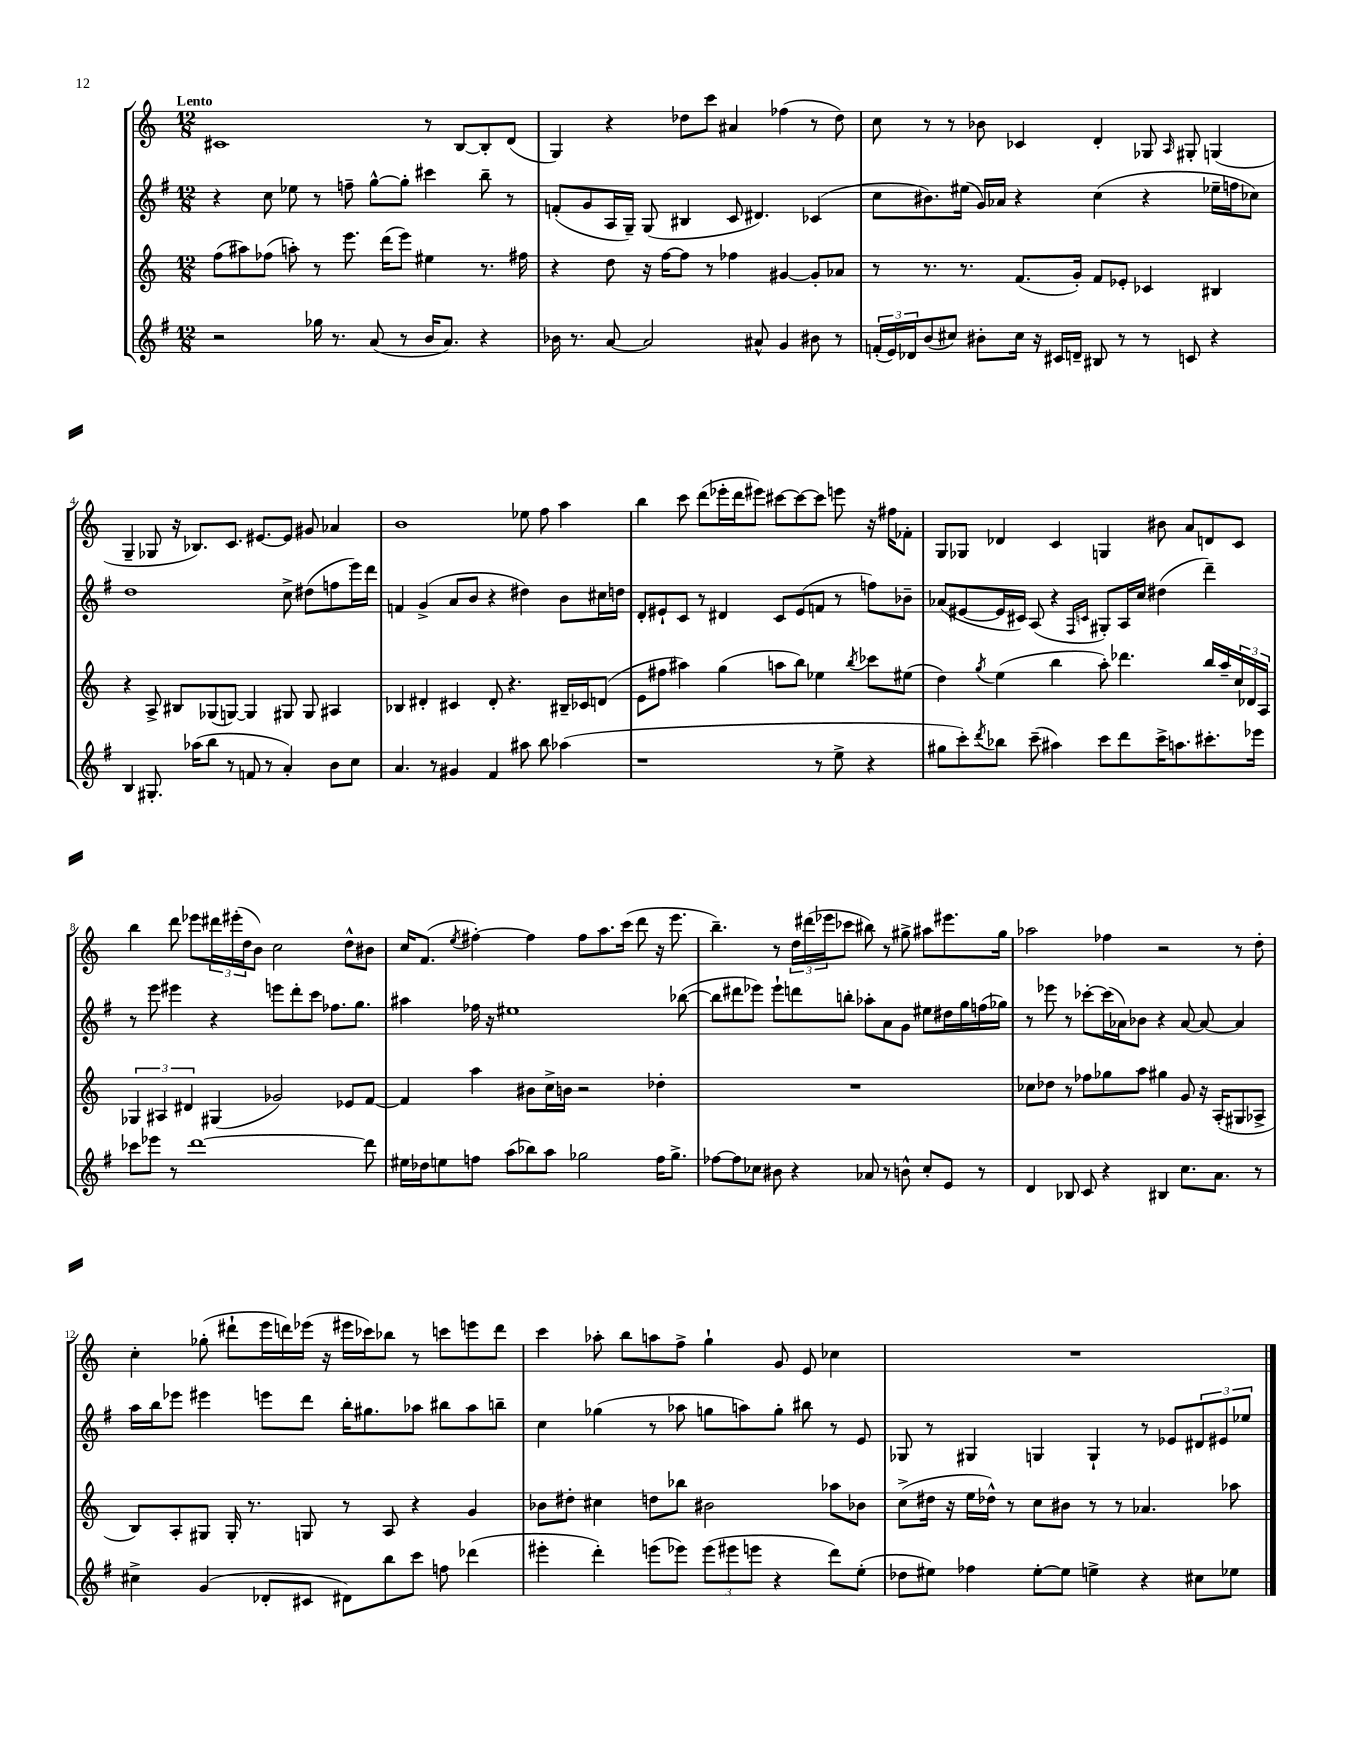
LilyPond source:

<<
\new StaffGroup <<
\new Staff = "s0" {
    \clef treble \key c \major \numericTimeSignature \time 12/8 \tempo "Lento"
    cis'1 r8 b8~ b8-. d'8( |
    g4) r4 des''8 c'''8 ais'4 fes''4( r8 des''8) |
    c''8 r8 r8 bes'8 ces'4 d'4-. ges8 \grace { a16 } gis8-. g4( |
    g4-- ges8 r16 bes8.) c'8. eis'8.~ eis'8 gis'8 aes'4 |
    b'1 ees''8 f''8 a''4 |
    b''4 c'''8 d'''8( ees'''16-. d'''16 eis'''8) cis'''8~ cis'''8~ cis'''8 e'''8 r16 fis''16 fes'8-. |
    g8 ges8 des'4 c'4 g4 bis'8 a'8 d'8 c'8 |
    b''4 d'''8 ees'''8 \tuplet 3/2 { dis'''16 eis'''16-.( d''16 } b'8) c''2 d''8-^ bis'8 |
    c''16 f'8.( \acciaccatura { e''8 } fis''4~-.) fis''4 fis''8 a''8. c'''16( d'''8 r16 e'''8. |
    b''4.--) r8 \tuplet 3/2 { d''16 dis'''16( ees'''16 } ces'''8 bis''8) r8 gis''8-> ais''8 eis'''8. gis''16 |
    aes''2 fes''4 r2 r8 d''8-. |
    c''4-. ges''8-.( dis'''8-! e'''16 d'''16) ees'''16( r16 eis'''16 ces'''16) bes''8 r8 c'''8 e'''8 d'''8 |
    c'''4 aes''8-. b''8 a''8 f''8-> g''4-! g'8 e'8 ces''4 |
    R1. \bar "|." |
}
\new Staff = "s1" {
    \clef treble \key g \major \numericTimeSignature \time 12/8
    r4 c''8 ees''8 r8 f''8-- g''8~-^ g''8-. cis'''4 b''8-- r8 |
    f'8-.( g'8 a16 g16--) g8( bis4 c'8 dis'4.) ces'4( |
    c''8 bis'8.) eis''16( g'16) aes'16 r4 c''4( r4 ees''16-- f''16 ces''8) |
    d''1 c''8-> dis''8( f''8 e'''16) d'''16 |
    f'4 g'4->( a'8 b'8 r4 dis''4) b'8 cis''16 d''16 |
    d'8-. eis'8-! c'8 r8 dis'4 c'8 eis'8( f'8 r8 f''8) bes'8-- |
    aes'8( eis'8~ eis'16 cis'16) a8( r4 \grace { fis16 c'16 } gis8-.) a16 c''16 dis''4( d'''4--) |
    r8 e'''8 eis'''4 r4 e'''8 d'''8-. c'''8 fes''8. g''8. |
    ais''4 fes''16 r16 eis''1 bes''8~( |
    bes''8 dis'''8 ees'''8) ees'''8-! d'''8 b''8-. aes''8-. a'8 g'8 eis''8 dis''16 g''16 f''16( ges''16) |
    r8 ees'''8 r8 ces'''8~-. ces'''16( aes'16) bes'8 r4 aes'8~ aes'8~ aes'4 |
    a''16 b''16 ees'''8 eis'''4 e'''8 d'''8 b''16-. gis''8. aes''8 bis''8 aes''8 b''8-- |
    c''4 ges''4( r8 aes''8 g''8 a''8) g''8-. bis''8 r8 e'8 |
    ges8 r8 gis4 g4 g4-! r8 ees'8 \tuplet 3/2 { dis'8 eis'8 ees''8 } \bar "|." |
}
\new Staff = "s2" {
    \clef treble \key c \major \numericTimeSignature \time 12/8
    f''8( ais''8) fes''8( a''8-.) r8 e'''8. d'''16( e'''8) eis''4 r8. fis''16 |
    r4 d''8 r16 f''16~ f''8 r8 fes''4 gis'4~ gis'8-. aes'8 |
    r8 r8. r8. f'8.( g'16-.) f'8 ees'8-. ces'4 bis4 |
    r4 a8-> bis8 ges8( g8~) g4 gis8 gis8 ais4 |
    bes4 dis'4-. cis'4 dis'8-. r4. bis16-- ces'16 d'8( |
    e'8 fis''8 ais''4) g''4( a''8 b''8) ees''4 \acciaccatura { b''8 } ces'''8 eis''8( |
    d''4) \acciaccatura { g''8 } e''4( b''4 a''8-.) des'''4. b''16 a''16-- \tuplet 3/2 { c''16 des'16 a16 } |
    \tuplet 3/2 { ges4 ais4 dis'4 } gis4( ges'2) ees'8 f'8~ |
    f'4 a''4 bis'8 c''16-> b'16 r2 des''4-. |
    R1. |
    ces''8 des''8 r8 fes''8 ges''8 a''8 gis''4 g'8 r16 a16-.( gis8 aes8-> |
    b8) a8-. gis8 gis16-. r8. g8 r8 a8 r4 g'4 |
    bes'8 dis''8-. cis''4 d''8 bes''8 bis'2 aes''8 bes'8 |
    c''8->( dis''16 r16 e''16 des''16-^) r8 c''8 bis'8 r8 r8 aes'4. aes''8 \bar "|." |
}
\new Staff = "s3" {
    \clef treble \key g \major \numericTimeSignature \time 12/8
    r2 ges''16 r8. a'8( r8 b'16 a'8.) r4 |
    bes'16 r8. a'8~ a'2 ais'8-^ g'4 bis'8 r8 |
    \tuplet 3/2 { f'16-.( e'16) des'16 } b'8( cis''8) bis'8-. cis''16 r16 cis'16 d'16-- bis8 r8 r8 c'8 r4 |
    b4 gis8.-. aes''16( b''8 r8 f'8 r8 a'4-.) b'8 c''8 |
    a'4. r8 gis'4 fis'4 ais''8 b''8 aes''4( |
    r1 r8 e''8-> r4 |
    gis''8 c'''8-.) \acciaccatura { d'''8 } bes''8 c'''8--( ais''4) c'''8 d'''8 c'''16-> a''8. cis'''8.-. ees'''16 |
    ces'''8 ees'''8 r8 d'''1~ d'''8 |
    eis''16 des''16 e''8 f''8 a''8( bes''8) a''8 ges''2 f''16 ges''8.-> |
    fes''8~ fes''8 ces''8 bis'8 r4 aes'8 r8 b'8-^ ces''8-. e'8 r8 |
    d'4 bes8 c'8 r4 bis4 c''8. a'8. r8 |
    cis''4-> g'4( des'8-. cis'8 dis'8) b''8 c'''8 f''8 des'''4( |
    eis'''4-. d'''4-.) e'''8( ees'''8) \tuplet 3/2 { ees'''8( eis'''8 e'''8 } r4 d'''8) e''8-.( |
    des''8 eis''8) fes''4 eis''8~-. eis''8 e''4-> r4 cis''8 ees''8 \bar "|." |
}
>>
>>
